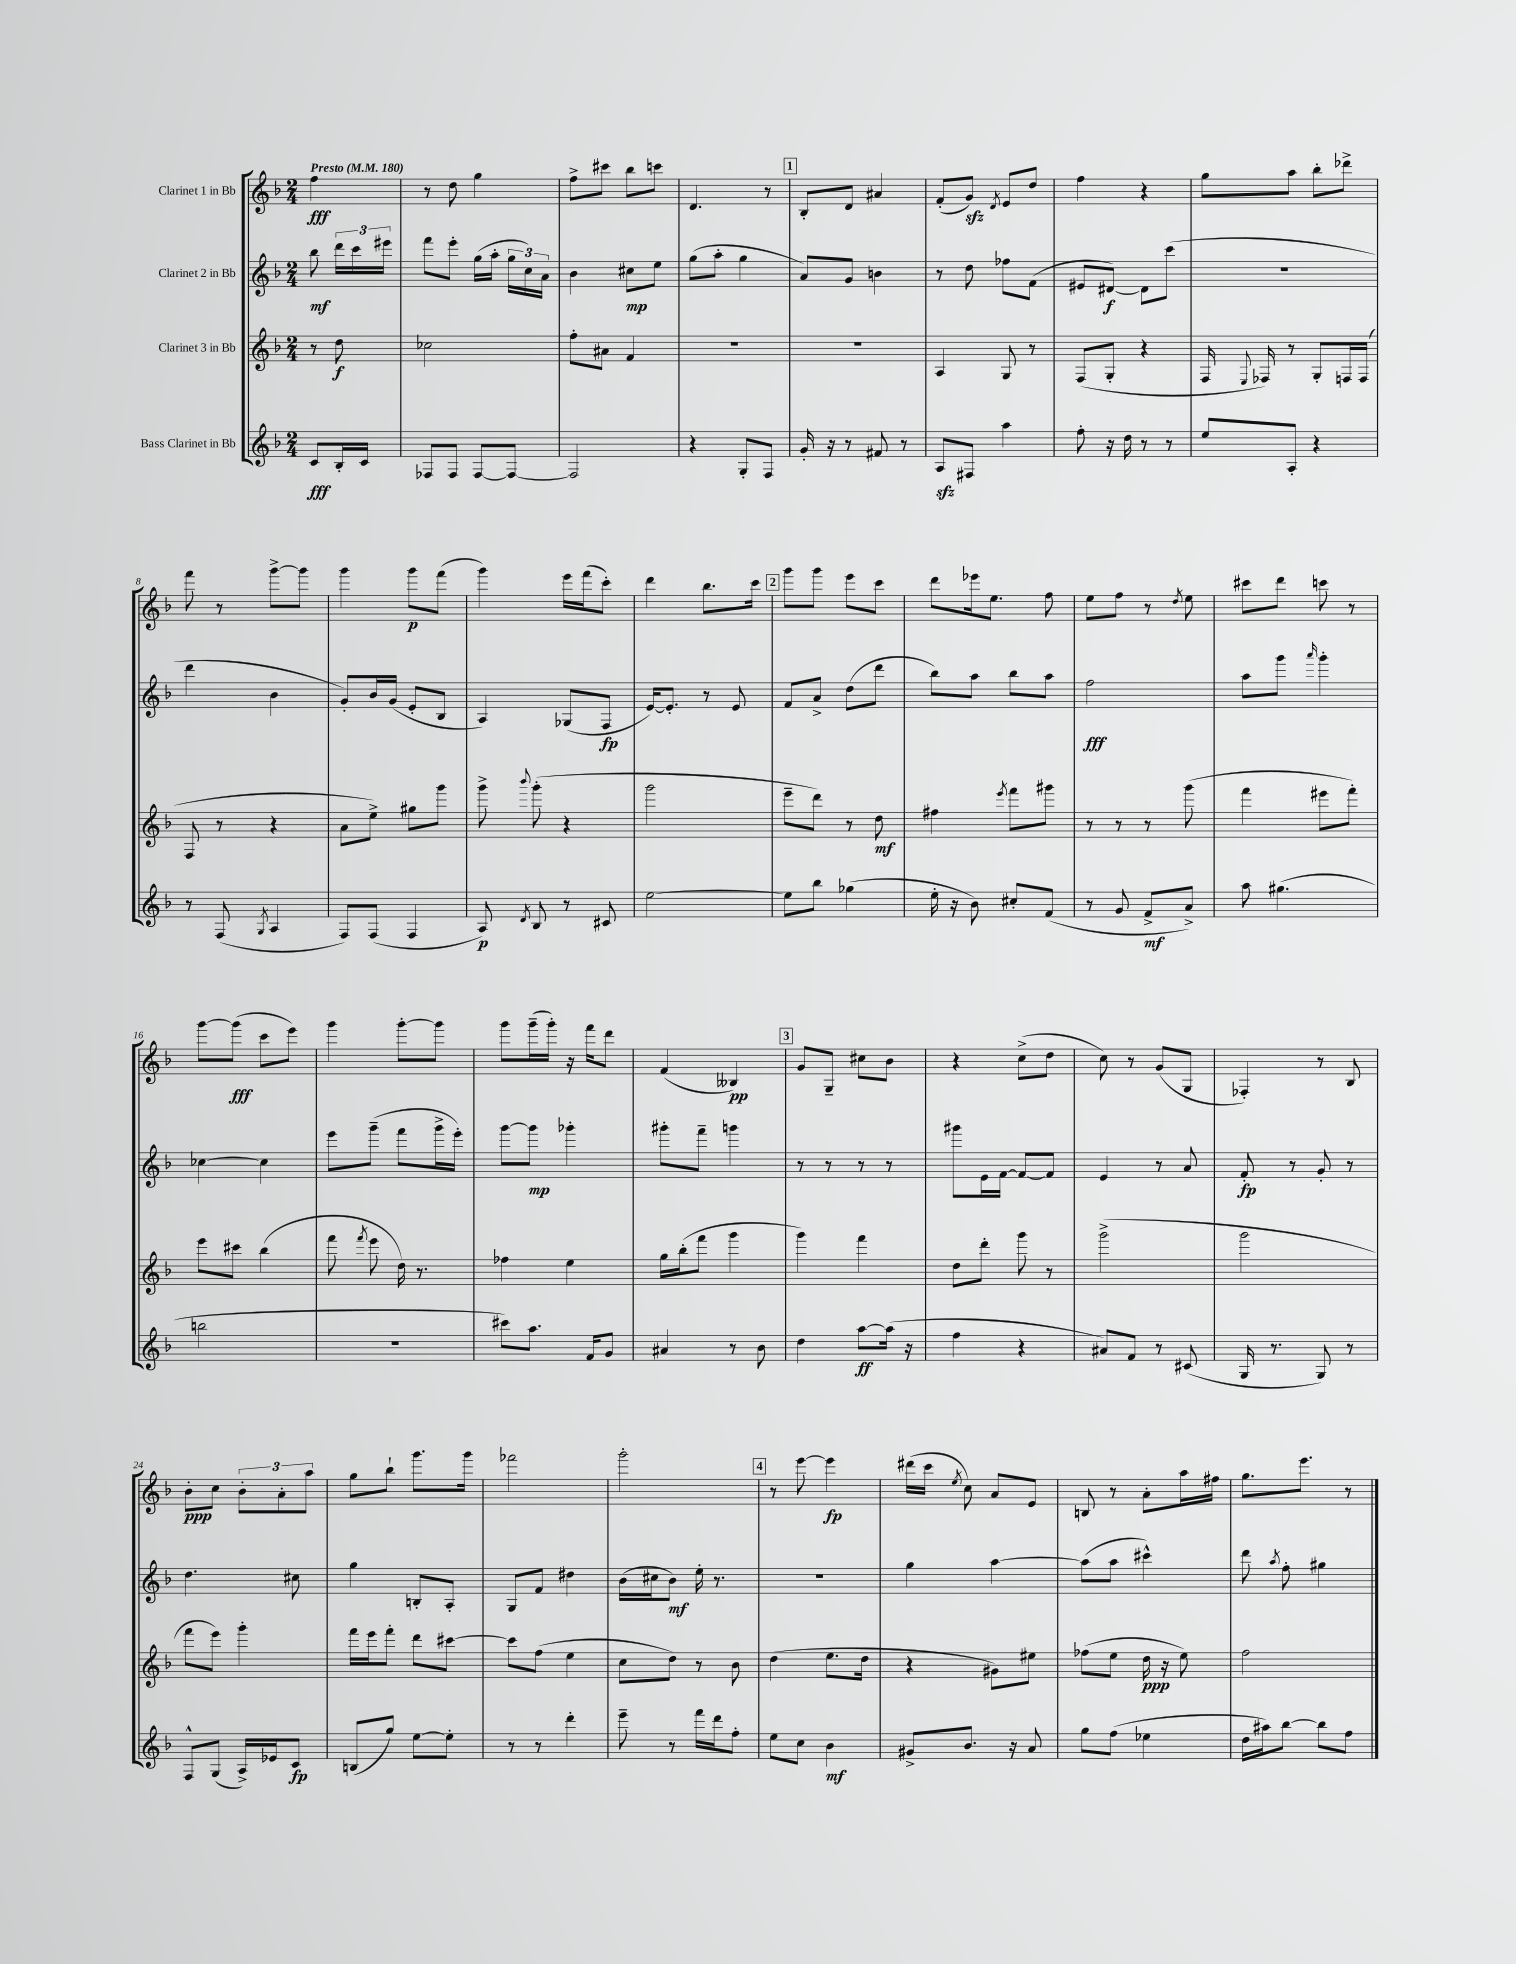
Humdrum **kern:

**kern	**dynam	**kern	**dynam	**kern	**dynam	**kern	**dynam
*part4	*part4	*part3	*part3	*part2	*part2	*part1	*part1
*staff4	*staff4	*staff3	*staff3	*staff2	*staff2	*staff1	*staff1
*I"Bass Clarinet in Bb	*	*I"Clarinet 3 in Bb	*	*I"Clarinet 2 in Bb	*	*I"Clarinet 1 in Bb	*
*clefG2	*	*clefG2	*	*clefG2	*	*clefG2	*
*k[b-]	*	*k[b-]	*	*k[b-]	*	*k[b-]	*
*M2/4	*	*M2/4	*	*M2/4	*	*M2/4	*
*MM180	*	*MM180	*	*MM180	*	*MM180	*
=	=	=	=	=	=	=	=
!	!	!	!	!	!	!LO:TX:a:B:t=Presto	!
8c/L	fff	8r	.	8bb-\	mf	4ff\	fff
16B-'/L	.	8dd\	f	24ddd\LL	.	.	.
.	.	.	.	24ccc\	.	.	.
16c/JJ	.	.	.	.	.	.	.
.	.	.	.	24eee#X\JJ	.	.	.
=1	=1	=1	=1	=1	=1	=1	=1
8F-X/L	.	2cc-X\	.	8fff\L	.	8r	.
8F-/J	.	.	.	8eee'\J	.	8dd\	.
[8F-/L	.	.	.	(16gg\LL	.	4gg\	.
.	.	.	.	16aa'\JJ	.	.	.
8F-/J_	.	.	.	24gg\LL	.	.	.
.	.	.	.	24cc\)	.	.	.
.	.	.	.	24a\JJ	.	.	.
=2	=2	=2	=2	=2	=2	=2	=2
2F-/]	.	8ff'\L	.	4b-\	.	8ff^\L	.
.	.	8a#X\J	.	.	.	8ccc#X\J	.
.	.	4f/	.	8cc#X\L	mp	8bb-\L	.
.	.	.	.	8ee\J	.	8cccn\J	.
=3	=3	=3	=3	=3	=3	=3	=3
4r	.	2r	.	(8gg\L	.	4.d/	.
.	.	.	.	8aa'\J	.	.	.
8G'/L	.	.	.	4gg\	.	.	.
8F/J	.	.	.	.	.	8r	.
!!LO:REH:place=s1:t=1
=4	=4	=4	=4	=4	=4	=4	=4
16g'/	.	2r	.	8a/L)	.	8B-'/L	.
16r	.	.	.	.	.	.	.
8r	.	.	.	8g/J	.	8d/J	.
8f#X/	.	.	.	4bn\	.	4a#X/	.
8r	.	.	.	.	.	.	.
=5	=5	=5	=5	=5	=5	=5	=5
8Azz/L	.	4A/	.	8r	.	(8f'/L	.
8F#X/J	.	.	.	8dd\	.	8gzz/J)	.
.	.	.	.	.	.	8qd/	.
4aa\	.	8G/	.	8ff-X\L	.	8e/L	.
.	.	8r	.	(8f\J	.	8dd/J	.
=6	=6	=6	=6	=6	=6	=6	=6
8ff'\	.	(8F/L	.	8e#X/L	.	4ff\	.
16r	.	8G'/J	.	[8d#X/J)	f	.	.
16dd\	.	.	.	.	.	.	.
8r	.	4r	.	8d#\L]	.	4r	.
8r	.	.	.	(8ccc\J	.	.	.
=7	=7	=7	=7	=7	=7	=7	=7
8ee/L	.	16F/	.	2r	.	8gg\L	.
.	.	8qqE/	.	.	.	.	.
.	.	16F-X/)	.	.	.	.	.
8A'/J	.	8r	.	.	.	8aa\J	.
4r	.	8G'/L	.	.	.	8bb-'\L	.
.	.	16Fn/L	.	.	.	8ddd-X^\J	.
.	.	(16F/JJ	.	.	.	.	.
!!LO:LB:g=z
=8	=8	=8	=8	=8	=8	=8	=8
8r	.	8F/	.	4ddd\	.	8fff\	.
(8F/	.	8r	.	.	.	8r	.
8qG/	.	.	.	.	.	.	.
4A/	.	4r	.	4b-\	.	[8ggg^\L	.
.	.	.	.	.	.	8ggg\J]	.
=9	=9	=9	=9	=9	=9	=9	=9
8F/L)	.	8a\L	.	8g'/L)	.	4ggg\	.
(8F/J	.	8ee^\J)	.	16b-/L	.	.	.
.	.	.	.	(16g/JJ	.	.	.
4F/	.	8gg#X\L	.	8e'/L	.	8ggg\L	p
.	.	8ggg\J	.	8B-/J	.	(8fff\J	.
=10	=10	=10	=10	=10	=10	=10	=10
8A/)	p	8ggg^\	.	4A/)	.	4ggg\)	.
8qd/	.	8qqbbb-/	.	.	.	.	.
8B-/	.	(8ggg'\	.	.	.	.	.
8r	.	4r	.	(8G-X/L	.	16eee\LL	.
.	.	.	.	.	.	(16fff\J	.
8c#X/	.	.	.	8F/J	fp	8ccc'\J)	.
=11	=11	=11	=11	=11	=11	=11	=11
[2ee\	.	2ggg\	.	[16e/KL)	.	4ddd\	.
.	.	.	.	8.e'/J]	.	.	.
.	.	.	.	8r	.	8.bb-\L	.
.	.	.	.	8e/	.	.	.
.	.	.	.	.	.	16ccc\Jk	.
!!LO:REH:place=s1:t=2
=12	=12	=12	=12	=12	=12	=12	=12
8ee\L]	.	8eee~\L	.	8f/L	.	8ggg\L	.
8bb-\J	.	8ddd\J)	.	8a^/J	.	8ggg\J	.
(4gg-X\	.	8r	.	(8dd\L	.	8eee\L	.
.	.	8dd\	mf	8ddd\J	.	8ccc\J	.
=13	=13	=13	=13	=13	=13	=13	=13
16ee'\	.	4ff#X\	.	8bb-\L)	.	8ddd\L	.
16r	.	.	.	.	.	.	.
8b-\)	.	.	.	8aa\J	.	16eee-X\k	.
.	.	.	.	.	.	8.ee\J	.
.	.	8qeee/	.	.	.	.	.
8cc#X'/L	.	8fff\L	.	8bb-\L	.	.	.
(8f/J	.	8ggg#X\J	.	8aa\J	.	8ff\	.
=14	=14	=14	=14	=14	=14	=14	=14
8r	.	8r	.	2ff\	fff	8ee\L	.
8g/	.	8r	.	.	.	8ff\J	.
8f^/L	mf	8r	.	.	.	8r	.
.	.	.	.	.	.	8qdd/	.
8a^/J)	.	(8ggg\	.	.	.	8ee\	.
=15	=15	=15	=15	=15	=15	=15	=15
8aa\	.	4fff\	.	8aa\L	.	8ccc#X\L	.
(4.gg#X\	.	.	.	8ggg\J	.	8ddd\J	.
.	.	.	.	16qqaaa/	.	.	.
.	.	8eee#X\L	.	4ggg'\	.	8cccn\	.
.	.	8fff'\J)	.	.	.	8r	.
!!LO:LB:g=z
=16	=16	=16	=16	=16	=16	=16	=16
2bbn\	.	8eee\L	.	[4cc-X\	.	[8ggg\L	.
.	.	8ccc#X\J	.	.	.	(8ggg\J]	fff
.	.	(4bb-\	.	4cc-\]	.	8ccc\L	.
.	.	.	.	.	.	8eee\J)	.
=17	=17	=17	=17	=17	=17	=17	=17
2r	.	8fff\	.	8eee\L	.	4ggg\	.
.	.	8qfff/	.	.	.	.	.
.	.	8eee\	.	(8ggg~\J	.	.	.
.	.	16dd\)	.	8fff\L	.	[8ggg'\L	.
.	.	8.r	.	.	.	.	.
.	.	.	.	16ggg^\L	.	8ggg\J]	.
.	.	.	.	16eee'\JJ)	.	.	.
=18	=18	=18	=18	=18	=18	=18	=18
8ccc#X\L)	.	4ff-X\	.	[8ggg\L	.	8ggg\L	.
8.aa\J	.	.	.	8ggg\J]	mp	(16ggg~\L	.
.	.	.	.	.	.	16ggg'\JJ)	.
.	.	4ee\	.	4ggg-X'\	.	16r	.
16f/KL	.	.	.	.	.	16fff\KL	.
8g/J	.	.	.	.	.	8ddd\J	.
=19	=19	=19	=19	=19	=19	=19	=19
4a#X/	.	16gg\LL	.	8ggg#X'\L	.	(4f/	.
.	.	(16bb-'\J	.	.	.	.	.
.	.	8fff\J	.	8fff~\J	.	.	.
8r	.	4ggg\	.	4gggn\	.	4B--X/)	pp
8b-\	.	.	.	.	.	.	.
!!LO:REH:place=s1:t=3
=20	=20	=20	=20	=20	=20	=20	=20
4dd\	.	4ggg\)	.	8r	.	8g/L	.
.	.	.	.	8r	.	8G~/J	.
[8aa\L	ff	4fff\	.	8r	.	8cc#X\L	.
(16aa\Jk]	.	.	.	8r	.	8b-\J	.
16r	.	.	.	.	.	.	.
=21	=21	=21	=21	=21	=21	=21	=21
4ff\	.	8dd\L	.	8ggg#X\L	.	4r	.
.	.	8ddd'\J	.	16e\L	.	.	.
.	.	.	.	[16f\JJ	.	.	.
4r	.	8ggg\	.	8f/L_	.	(8cc^\L	.
.	.	8r	.	8f/J]	.	8dd\J	.
=22	=22	=22	=22	=22	=22	=22	=22
8a#X/L)	.	(2ggg^\	.	4e/	.	8cc\)	.
8f/J	.	.	.	.	.	8r	.
8r	.	.	.	8r	.	(8g/L	.
(8c#X/	.	.	.	8a/	.	8G/J	.
=23	=23	=23	=23	=23	=23	=23	=23
16G/	.	2ggg\	.	8f'/	fp	4F-X'/)	.
8.r	.	.	.	.	.	.	.
.	.	.	.	8r	.	.	.
8G/)	.	.	.	8g'/	.	8r	.
8r	.	.	.	8r	.	8B-/	.
!!LO:LB:g=z
=24	=24	=24	=24	=24	=24	=24	=24
8F^^/L	.	8fff\L	.	4.dd\	.	8b-'\L	ppp
(8G/J	.	8eee\J)	.	.	.	8cc\J	.
16A^/LL)	.	4ggg'\	.	.	.	12b-'\L	.
16e-X/J	.	.	.	.	.	.	.
.	.	.	.	.	.	12a'\	.
8c/J	fp	.	.	8cc#X\	.	.	.
.	.	.	.	.	.	12aa\J	.
=25	=25	=25	=25	=25	=25	=25	=25
(8Bn/L	.	16fff\LL	.	4gg\	.	8gg\L	.
.	.	16eee\J	.	.	.	.	.
8gg/J)	.	8fff'\J	.	.	.	8bb-`\J	.
[8ee\L	.	8ddd\L	.	8Bn'/L	.	8.ggg\L	.
8ee'\J]	.	[8ccc#X\J	.	8A'/J	.	.	.
.	.	.	.	.	.	16ggg\Jk	.
=26	=26	=26	=26	=26	=26	=26	=26
8r	.	8ccc#\L]	.	8G/L	.	2fff-X\	.
8r	.	(8ff\J	.	8f/J	.	.	.
4ddd'\	.	4ee\	.	4dd#X\	.	.	.
=27	=27	=27	=27	=27	=27	=27	=27
8eee~\	.	8cc\L	.	(16b-\LL	.	2ggg'\	.
.	.	.	.	16cc#X\J	.	.	.
8r	.	8dd\J)	.	8b-\J)	mf	.	.
16fff\LL	.	8r	.	16ee'\	.	.	.
16ddd\J	.	.	.	8.r	.	.	.
8ff'\J	.	8b-\	.	.	.	.	.
!!LO:REH:place=s1:t=4
=28	=28	=28	=28	=28	=28	=28	=28
8ee\L	.	(4dd\	.	2r	.	8r	.
8cc\J	.	.	.	.	.	[8eee\	.
4b-\	mf	8.ee\L	.	.	.	4eee\]	fp
.	.	16dd\Jk	.	.	.	.	.
=29	=29	=29	=29	=29	=29	=29	=29
8g#X^/L	.	4r	.	4gg\	.	(16ddd#X\LL	.
.	.	.	.	.	.	16ccc\JJ	.
.	.	.	.	.	.	8qee/	.
8.b-/J	.	.	.	.	.	8cc\)	.
.	.	8g#X\L)	.	[4aa\	.	8a/L	.
16r	.	.	.	.	.	.	.
8a/	.	8ee#X\J	.	.	.	8e/J	.
=30	=30	=30	=30	=30	=30	=30	=30
8gg\L	.	(8ff-X\L	.	(8aa\L]	.	8Bn/	.
(8ff\J	.	8ee\J	.	8aa\J	.	8r	.
4ee-X\	.	16dd\	ppp	4ccc#X^^\)	.	8a'\L	.
.	.	16r	.	.	.	.	.
.	.	8ee\)	.	.	.	16aa\L	.
.	.	.	.	.	.	16ff#X\JJ	.
=31	=31	=31	=31	=31	=31	=31	=31
16dd\LL	.	2ff\	.	8ddd\	.	8.gg\L	.
16aa#X\J)	.	.	.	.	.	.	.
.	.	.	.	8qaa/	.	.	.
[8bb-\J	.	.	.	8ff'\	.	.	.
.	.	.	.	.	.	8.eee\J	.
8bb-\L]	.	.	.	4gg#X\	.	.	.
8ff\J	.	.	.	.	.	8r	.
==	==	==	==	==	==	==	==
*-	*-	*-	*-	*-	*-	*-	*-
